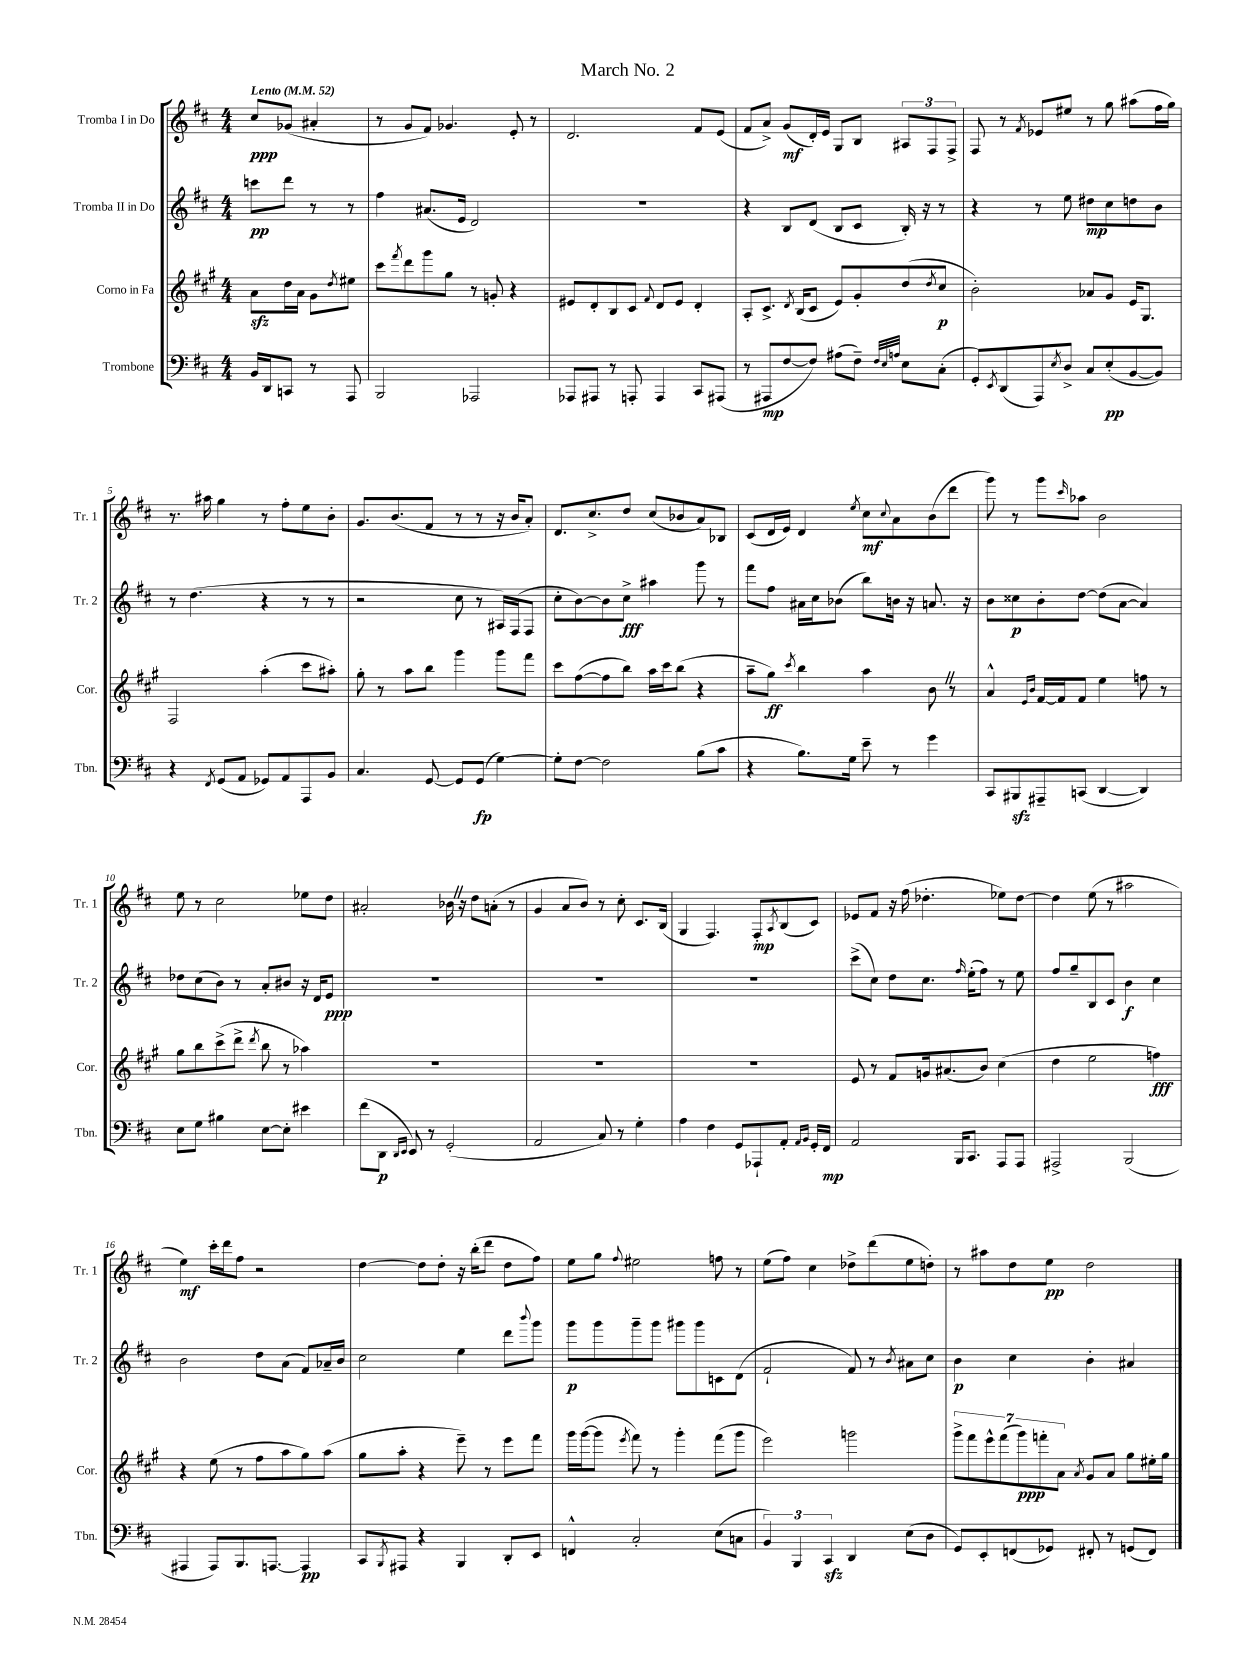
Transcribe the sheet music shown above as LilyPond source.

\header { title = "March No. 2" }
<<
\new StaffGroup <<
\new Staff = "s0" \with { instrumentName = "Tromba I in Do" shortInstrumentName = "Tr. 1" } {
    \clef treble \key d \major \numericTimeSignature \time 4/4 \partial 2 \tempo "Lento" 4 = 52
    cis''8\ppp ges'8( ais'4-. |
    r8 g'8 fis'8) ges'4. e'8-. r8 |
    d'2. fis'8 e'8( |
    fis'8 a'8->) g'8\mf( d'16-.) e'16 g8 b8 \tuplet 3/2 { ais8 fis8 fis8-> } |
    fis8 r8 \acciaccatura { fis'8 } ees'8 eis''8 r8 g''8 ais''8( fis''16 g''16) |
    r8. ais''16 g''4 r8 fis''8-. e''8 b'8-. |
    g'8. b'8.( fis'8 r8 r8 r16 b'16 a'8-.) |
    d'8. cis''8.-> d''8 cis''8( bes'8 a'8) bes8 |
    cis'8( d'16 e'16) d'4 \acciaccatura { e''8 } cis''8\mf \appoggiatura { cis''8 } a'8 b'8( d'''8 |
    g'''8) r8 g'''8 \grace { cis'''16 } aes''8 b'2 |
    e''8 r8 cis''2 ees''8 d''8 |
    ais'2-. bes'16 \once \override BreathingSign.text = \markup { \musicglyph "scripts.caesura.straight" } \breathe r16 d''8 a'8-.( r8 |
    g'4 a'8 b'8) r8 cis''8-. cis'8. b16( |
    g4 fis4.) fis8-.\mp \acciaccatura { a8 } b8( cis'8) |
    ees'8 fis'8 r16 fis''16( des''4.-. ees''8) des''8~ |
    des''4 e''8( r8 ais''2 |
    e''4\mf) cis'''16-. d'''16 fis''8 r2 |
    d''4~ d''8 d''8-. r16 b''16-.( d'''8 d''8 fis''8) |
    e''8 g''8 \appoggiatura { fis''8 } eis''2 f''8 r8 |
    e''8( fis''8) cis''4 des''8-> d'''8( e''8 d''8-.) |
    r8 ais''8 d''8 e''8\pp d''2 \bar "|." |
}
\new Staff = "s1" \with { instrumentName = "Tromba II in Do" shortInstrumentName = "Tr. 2" } {
    \clef treble \key d \major \numericTimeSignature \time 4/4 \partial 2
    c'''8\pp d'''8 r8 r8 |
    fis''4 ais'8.( e'16 d'2) |
    R1 |
    r4 b8 d'8( b8 cis'8 b16-.) r16 r8 |
    r4 r8 e''8 dis''8\mp cis''8 d''8 b'8 |
    r8 d''4.( r4 r8 r8 |
    r2 cis''8 r8 ais16) fis16( fis8 |
    cis''8-. b'8~) b'8 cis''8->\fff ais''4 g'''8 r8 |
    fis'''8 fis''8 ais'16 cis''16 bes'8( b''8) b'16 r16 a'8. r16 |
    b'8 cisis''8\p b'8-. d''8~ d''8( a'8~ a'4) |
    des''8 cis''8( b'8) r8 a'8-. bis'8 r16 d'16 e'8\ppp |
    R1 |
    R1 |
    R1 |
    cis'''8->( cis''8) d''8 cis''8. \grace { fis''16 } e''16-.( fis''8) r8 e''8 |
    fis''8 g''8-- b8 cis'8 b'4\f cis''4 |
    b'2 d''8 a'8( fis'8) aes'16-- b'16 |
    cis''2 e''4 d'''8 \appoggiatura { b'''8 } g'''8 |
    g'''8\p g'''8 g'''8-- g'''8 gis'''8 gis'''8 c'8 d'8( |
    fis'2-! fis'8) r8 \acciaccatura { b'8 } ais'8 cis''8 |
    b'4\p cis''4 b'4-. ais'4 \bar "|." |
}
\new Staff = "s2" \with { instrumentName = "Corno in Fa" shortInstrumentName = "Cor." } {
    \clef treble \key a \major \numericTimeSignature \time 4/4 \partial 2
    a'8\sfz d''16 a'16 gis'8 \acciaccatura { d''8 } eis''8 |
    cis'''8 \acciaccatura { fis'''8 } d'''8 gis'''8 gis''8 r8 g'8-. r4 |
    eis'8 d'8-. b8 cis'8 \appoggiatura { fis'8 } d'8 eis'8 d'4-. |
    a8-. cis'8.-> \acciaccatura { d'8 } b16( cis'8 e'8) gis'8-. d''8( \acciaccatura { d''8 } cis''8\p |
    b'2-.) aes'8 gis'8 e'16 gis8. |
    fis2 a''4-.( cis'''8 ais''8-.) |
    gis''8-. r8 a''8 b''8 gis'''4 gis'''8 fis'''8 |
    cis'''8 fis''8~( fis''8 b''8) a''16 cis'''16 b''8( r4 |
    a''8-- gis''8\ff) \acciaccatura { cis'''8 } b''4 a''4 b'8 \once \override BreathingSign.text = \markup { \musicglyph "scripts.caesura.straight" } \breathe r8 |
    a'4-^ \grace { e'16 b'16 } fis'16~ fis'16 fis'8 e''4 f''8 r8 |
    gis''8 b''8 cis'''8->( d'''8-> \acciaccatura { d'''8 } b''8 r8 aes''4) |
    R1 |
    R1 |
    R1 |
    e'8 r8 fis'8 g'16 ais'8.( b'8) cis''4( |
    d''4 e''2 f''4\fff) |
    r4 e''8( r8 fis''8 a''8 gis''8) a''8( |
    gis''8 a''8-. r4 e'''8--) r8 e'''8 fis'''8 |
    gis'''16 gis'''16~( gis'''8 \acciaccatura { e'''8 } fis'''8) r8 gis'''4-. fis'''8( gis'''8 |
    e'''2) g'''2 |
    \tuplet 7/4 { gis'''8-> fis'''8 e'''8-^ fis'''8( gis'''8\ppp) f'''8-. a'8 } \acciaccatura { a'8 } gis'8 a'8 gis''8 eis''16-. gis''16 \bar "|." |
}
\new Staff = "s3" \with { instrumentName = "Trombone" shortInstrumentName = "Tbn." } {
    \clef bass \key d \major \numericTimeSignature \time 4/4 \partial 2
    b,16 d,16 c,8 r8 a,,8 |
    b,,2 aes,,2 |
    aes,,8 ais,,8 r8 a,,8-. a,,4 cis,8 ais,,8( |
    r8 ais,,8\mp fis8~ fis8) ais8( fis8--) \grace { fis32 e32 a32 } e8 cis8-.( |
    g,8-.) \acciaccatura { e,8 } d,8( a,,8) \acciaccatura { e8 } d8-> cis8 e8-.\pp( b,8~ b,8) |
    r4 \acciaccatura { fis,8 } g,8( a,8 ges,8) a,8 a,,8 b,8 |
    cis4. g,8~ g,8 g,8\fp( g4~) |
    g8-. fis8~ fis2 b8( cis'8 |
    r4 b8.) g16 e'8-- r8 g'4 |
    cis,8 bis,,8\sfz ais,,8-- c,8( d,4~ d,4) |
    e8 g8 bis4 e8~ e8-. eis'4 |
    fis'8( d,8\p \grace { d,16 e,16 } e,8) r8 g,2-.( |
    a,2 cis8) r8 g4-. |
    a4 fis4 g,8 aes,,8-! a,8-. \grace { a,16 b,16 } g,16-. fis,16\mp |
    a,2 b,,16 cis,8. a,,8 a,,8 |
    ais,,2-> b,,2( |
    ais,,4 ais,,8) b,,8. a,,8.~ a,,4\pp |
    cis,8 \acciaccatura { b,,8 } ais,,8 r4 b,,4 d,8-. e,8 |
    f,4-^ cis2-. e8( c8 |
    \tuplet 3/2 { b,4) b,,4 cis,4\sfz } d,4 e8( d8 |
    g,8) e,8-. f,8( ges,8) fis,8-. r8 g,8( fis,8) \bar "|." |
}
>>
>>
